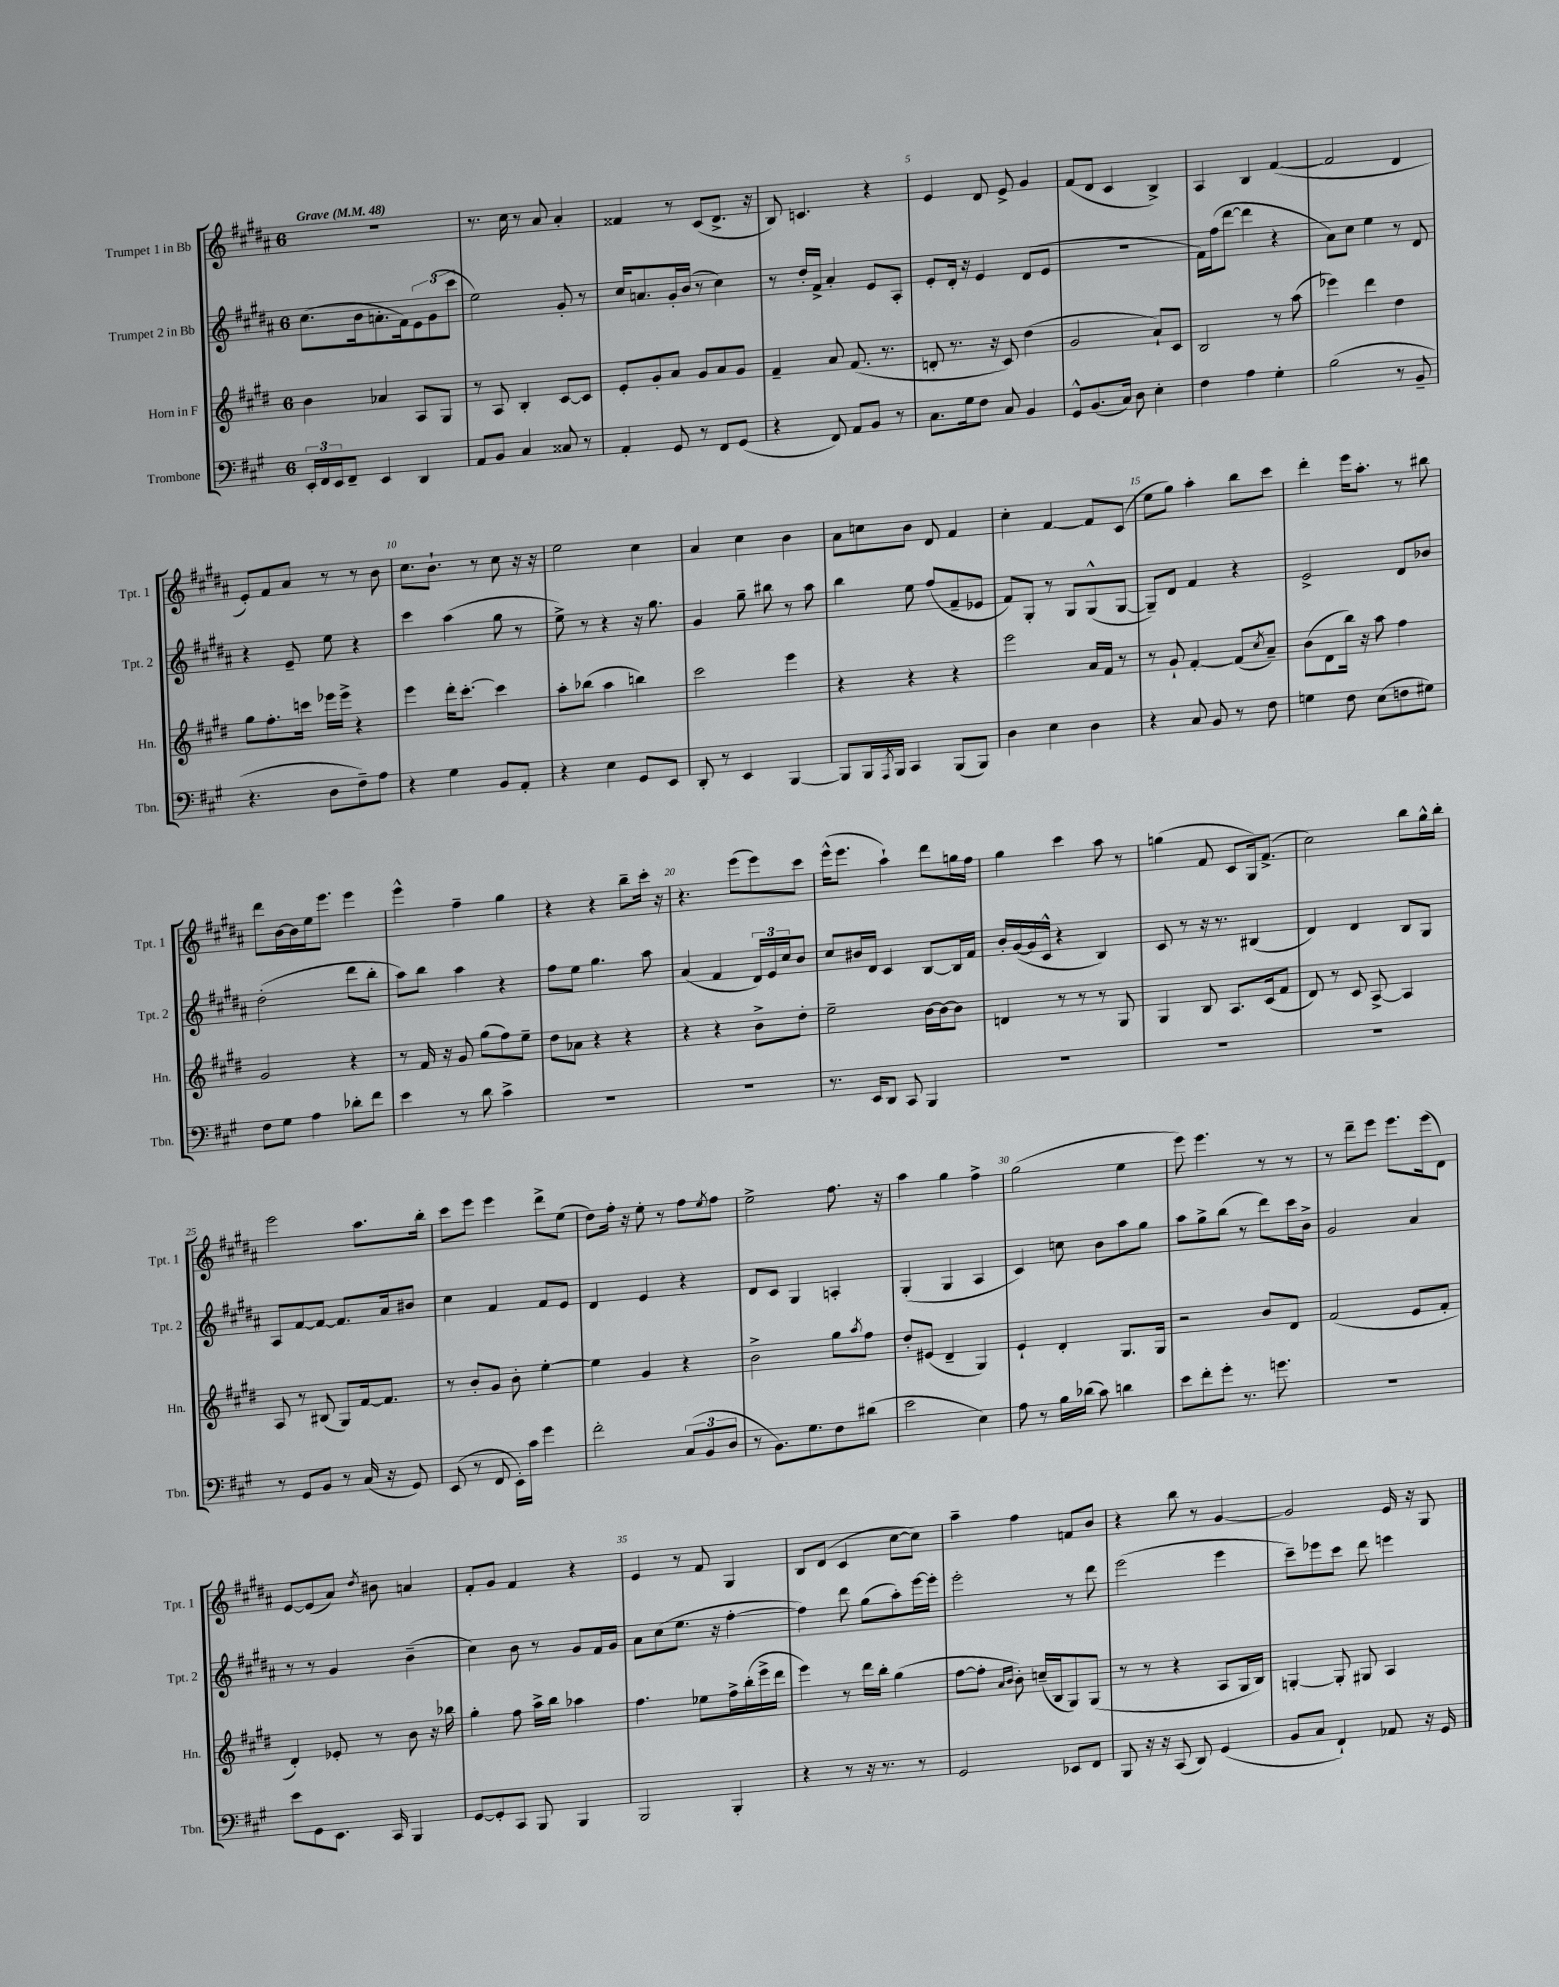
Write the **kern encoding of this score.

**kern	**kern	**kern	**kern
*part4	*part3	*part2	*part1
*staff4	*staff3	*staff2	*staff1
*I"Trombone	*I"Horn in F	*I"Trumpet 2 in Bb	*I"Trumpet 1 in Bb
*I'Tbn.	*I'Hn.	*I'Tpt. 2	*I'Tpt. 1
*clefF4	*clefG2	*clefG2	*clefG2
*k[f#c#g#]	*k[f#c#g#d#]	*k[f#c#g#d#a#]	*k[f#c#g#d#a#]
*M6/8	*M6/8	*M6/8	*M6/8
*MM48	*MM48	*MM48	*MM48
=1	=1	=1	=1
!	!	!	!LO:TX:a:B:t=Grave
24EE'/LL	4b\	(8.cc#\L	2.r
24FF#/	.	.	.
24EE/J	.	.	.
8FF#~/J	.	.	.
.	.	16b\k	.
4EE/	4a-X/	8.an'\	.
.	.	16f#\k)	.
4DD/	8A/L	12e\	.
.	.	(12g#\	.
.	8G#/J	.	.
.	.	12ccc#\J	.
=2	=2	=2	=2
8AA/L	8r	2ee\)	8.r
8BB/J	8A/	.	.
.	.	.	16cc#\
4C#/	4B'/	.	8r
.	.	.	8a#/
8C##X/	[8c#/L	8g#'/	4a#'/
8r	8c#/J]	8r	.
=3	=3	=3	=3
4AA'/	8e'/L	16cc#/KL	4f##X/
.	.	8.an/	.
.	8g#'/	.	.
8GG#/	8a/J	16g#'/L	8r
.	.	(16b/JJ	.
8r	8g#/L	8r	(8c#/L
8FF#/L	8a/	4cc#\)	8.d#^/J
(8GG#/J	8g#/J	.	.
.	.	.	16r
=4	=4	=4	=4
4r	4f#~/	8r	8B/)
.	.	16dd#'/LL	4.cn/
.	.	16f#^/JJ	.
8FF#/)	8a/	4a#'/	.
8AA/L	(8.f#/	.	.
8BB/J	.	8e/L	4r
.	8.r	.	.
8r	.	8A#'/J	.
=5	=5	=5	=5
8.C#\L	8dn'/	8e'/L	4e/
.	8.r	16d#'/Jk	.
16G#\k	.	16r	.
8F#\J	.	4e/	8d#/
.	16r	.	.
8C#/	8c#/)	.	8e^/
4BB/	(4dd#\	(8d#/L	4g#/
.	.	8e/J	.
=6	=6	=6	=6
8GG#^^/L	2g#/	2.r	(8f#/L
(8.BB/	.	.	8d#/J
.	.	.	4c#/
16C#/Jk)	.	.	.
8D\	.	.	.
4E'\	8a`/L)	.	4B^/)
.	8c#/J	.	.
=7	=7	=7	=7
4F#\	2B/	16f#\LL)	4A#/
.	.	(16ff#\J	.
.	.	[8ddd#\J	.
4A\	.	4ddd#\]	4B/
4G#'\	8r	4r	([4f#/
.	(8aa\	.	.
=8	=8	=8	=8
(2B\	4eee-X\)	8a#\L)	2f#/]
.	.	8cc#\J	.
.	4ddd#\	4ee\	.
8r	4dd#\	8r	4d#/
8BB~/	.	8d#/	.
!!LO:LB:g=z
=9	=9	=9	=9
4.r	8gg#\L	4r	8e'/L)
.	8.ff#'\	.	8f#/
.	.	8e~/	8a#/J
.	16cccn\Jk	.	.
8D\L	16eee-X\LL	8ee\	8r
.	16eee-^\JJ	.	.
8F#~\)	4r	4r	8r
8A\J	.	.	8b\
=10	=10	=10	=10
4r	4eee\	4ccc#\	8.cc#\L
.	.	.	8.b`\J
4G#\	16ddd#'\KL	(4aa#\	.
.	[8.ccc#'\J	.	.
.	.	.	8r
8BB/L	4ccc#\]	8gg#\	8cc#\
8AA'/J	.	8r	16r
.	.	.	16r
=11	=11	=11	=11
4r	8aa'\L	8ee^\)	2ee\
.	(8bb-X\J	8r	.
4E\	4aa\	4r	.
8GG#/L	4bbn\)	16r	4cc#\
.	.	8.gg#\	.
8EE/J	.	.	.
=12	=12	=12	=12
8DD'/	2ccc#\	4g#/	4a#/
8r	.	.	.
4EE/	.	8gg#~\	4cc#\
.	.	8bb#X\	.
[4BBB/	4eee\	8r	4b\
.	.	8aa#\	.
=13	=13	=13	=13
8BBB/L]	4r	4bb\	8a#\L
16BBB/L	.	.	8ccn\
8qAAA/	.	.	.
16BBB/JJ	.	.	.
4CC#/	4r	8ee\	8b\J
.	.	(8ff#/L	8d#/
(8BBB/L	4r	8f#~/	4f#/
8BBB/J)	.	8e-X/J	.
=14	=14	=14	=14
4D\	2eee\	8f#/L)	4cc#'\
.	.	8G#'/J	.
4E\	.	8r	[4f#/
.	.	8G#/L	.
4D\	16a/LL	(8G#^^/	8f#/L]
.	16f#/JJ	.	.
.	8r	[8G#/J	(8c#/J
=15	=15	=15	=15
4r	8r	8G#~/L])	8ee\L
.	8g#`/	8d#/J	8gg#\J)
8C#/	[4f#'/	4f#/	4aa#'\
8BB/	.	.	.
8r	(8f#/L]	4r	8bb\L
.	8qcc#/	.	.
8F#\	8a~/J)	.	8ccc#\J
=16	=16	=16	=16
4Gn\	(8b\L	2e^/	4ddd#'\
.	8d#\	.	.
8F#\	16bb\Jk)	.	16eee\KL
.	16r	.	8.aa#'\J
(8E\L	8aa\	.	.
8Fn\	4ff#\	8d#/L	8r
8G#X\J)	.	8b-X/J	8bb#X\
!!LO:LB:g=z
=17	=17	=17	=17
8F#\L	2g#/	(2dd#'\	8ddd#\L
8G#\J	.	.	[16b\L
.	.	.	16b\]
4A\	.	.	16ee\J
.	.	.	8.eee\J
8d-X'\L	4r	8ddd#\L	4eee\
8f#\J	.	8bb'\J	.
=18	=18	=18	=18
4e\	8r	8aa#\L)	4eee^^\
.	16f#/	8bb\J	.
.	16r	.	.
8r	8g#/	4aa#\	4ff#~\
8d\	(8gg#\L	.	.
4c#^\	8ff#\)	4r	4gg#\
.	8ee~\J	.	.
=19	=19	=19	=19
2.r	8dd#\L	8ff#\L	4r
.	8a-X\J	8ee\J	.
.	4r	4.gg#\	4r
.	4r	.	8bb~\L
.	.	8aa#\	16ccc#'\Jk
.	.	.	16r
=20	=20	=20	=20
2.r	4r	(4a#/	4.r
.	4r	4f#/	.
.	.	.	(8eee\L
.	8b^\L	24d#/LL)	8eee\)
.	.	24e/	.
.	.	24cc#/J	.
.	8dd#'\J	8b/J	8ccc#\J
=21	=21	=21	=21
8.r	2ee~\	8cc#/L	(16eee^^\KL
.	.	.	8.eee\J
.	.	16b#X/L	.
16EE/KL	.	16d#/JJ	.
8DD/J	.	4c#/	4aa#`\)
8CC#/	.	.	.
4BBB/	[16b\LL	[8B/L	8ddd#\L
.	16b\J_	.	.
.	8b\J]	16B/L]	16ggn\L
.	.	16f#/JJ	16ff#\JJ
=22	=22	=22	=22
2.r	4dn/	16b'/LL	4gg#\
.	.	([16g#/	.
.	.	16g#/]	.
.	.	16c#^^/JJ	.
.	8r	4r	4ccc#\
.	8r	.	.
.	8r	4B/)	8aa#\
.	8G#/	.	8r
=23	=23	=23	=23
2.r	4G#/	8c#/	(4ggn\
.	.	8r	.
.	8B/	16r	8f#/
.	.	8.r	.
.	8.A/L	.	8c#/L
.	.	(4B#X/	16G#/k)
.	(16c#/k	.	(8.f#^/J
.	8f#/J	.	.
=24	=24	=24	=24
2.r	8d#/)	4d#/)	2cc#\)
.	8r	.	.
.	8c#/	4d#/	.
.	[8A^/	.	.
.	4A/]	8B/L	8bb\L
.	.	8G#/J	16gg#^^\L
.	.	.	16bb'\JJ
!!LO:LB:g=z
=25	=25	=25	=25
8r	8A/	8A#/L	2eee\
8GG#/L	8r	[8f#/	.
8BB/J	(8B#X/	8f#/J_	.
8r	8G#/L)	8.f#/L]	.
(16C#/	[16f#/k	.	8.aa#\L
16r	8.f#/J]	16a#/k	.
8GG#/)	.	8b#X/J	.
.	.	.	16bb'\Jk
=26	=26	=26	=26
(8EE/	8r	4cc#\	8ccc#\L
8r	8b'/L	.	8eee\J
8FF#/	8g#/J	4f#/	4eee\
16EE'\LL)	8b'\	.	.
16c#\JJ	.	.	.
4g#\	[4ee'\	8f#/L	8ddd#^\L
.	.	8e/J	(8ee\J
=27	=27	=27	=27
2f#'\	4ee\]	4d#/	8dd#\L)
.	.	.	16ff#'\Jk
.	.	.	16r
.	4g#/	4e/	8ee'\
.	.	.	8r
(12C#/L	4r	4r	8ff#\L
12BB/	.	.	.
.	.	.	8qee/
.	.	.	8ff#\J
12D/J	.	.	.
=28	=28	=28	=28
8r	2b^\	8d#/L	2ee^\
8.BB\L)	.	8c#/J	.
.	.	4G#/	.
8.G#\	.	.	.
8F#\	8gg#\L	4An'/	8.ff#\
.	8qaa/	.	.
(8d#X\J	8ff#\J	.	.
.	.	.	16r
=29	=29	=29	=29
2e\	8dd#'/L	(4G#'/	4aa#\
.	(8e#X/J	.	.
.	4d#~/	4G#/	4gg#\
4E\)	4G#/)	4A#/	4ff#^\
=30	=30	=30	=30
8A\	4e`/	4c#/)	(2gg#\
8r	.	.	.
16B\LL	4d#'/	8ccn\	.
(16d-X\JJ	.	.	.
8c#\)	.	8b\L	.
4dn\	8.G#/L	8aa#\	4ee\
.	.	8gg#\J	.
.	16G#/Jk	.	.
=31	=31	=31	=31
8e\L	2r	8aa#\L	8eee\)
8f#'\	.	8gg#^\	4.eee\
8g#'\J	.	(8bb\J	.
8.r	.	8r	.
.	8b/L	8ddd#\L)	8r
8.gn\	.	.	.
.	8d#/J	16ccc#\L	8r
.	.	16b^\JJ	.
=32	=32	=32	=32
2.r	(2f#/	2g#/	8r
.	.	.	8ddd#~\L
.	.	.	8eee\J
.	.	.	8.eee\L
.	8e/L	4a#/	.
.	.	.	(16eee\k
.	8f#'/J	.	8d#\J)
!!LO:LB:g=z
=33	=33	=33	=33
8e\L	4d#'/)	8r	[8e/L
8GG#\	.	8r	(8e/]
8.EE\J	8e-X'/	4g#/	8a#/J)
.	.	.	8qdd#/
.	8r	.	8b#X\
16CC#/	.	.	.
4BBB/	8b\	(4b~\	4an/
.	16r	.	.
.	16bb-X\	.	.
=34	=34	=34	=34
[8GG#/L	4gg#'\	4cc#\)	8f#'/L
8GG#'/]	.	.	8g#/J
8CC#/J	8ff#\	8b\	4f#/
8BBB/	16aa^\LL	8r	.
.	16bb\JJ	.	.
4BBB/	4aa-X\	8g#/L	4r
.	.	16f#/L	.
.	.	16g#/JJ	.
=35	=35	=35	=35
2BBB/	4.ff#\	8a#\L	4e/
.	.	(8cc#\	.
.	.	8.ee\J	8r
.	8ee-X\L	.	8f#/
.	.	16r	.
4BBB'/	16ff#^\L	[4ff#'\	4G#/
.	(16bb'\	.	.
.	16eee^\	.	.
.	16ddd#\JJ	.	.
=36	=36	=36	=36
4r	4eee\)	4ff#\])	8B/L
.	.	.	(8d#/J
8r	8r	8ddd#\	4c#/
16r	16ddd#\LL	(8gg#\L	.
8.r	16bb'\JJ	.	.
.	(4gg#\	8aa#'\)	[8cc#\L
8r	.	[16eee\L	8cc#\J])
.	.	16eee'\JJ]	.
=37	=37	=37	=37
2GG#/	[8ff#\L	2eee'\	4aa#~\
.	8ff#'\J]	.	.
.	16qqa/LL	.	.
.	16qqb/JJ	.	.
.	8b'\)	.	4ff#\
.	(16ccn~/LL	.	.
.	16B/J	.	.
8EE-X/L	8G#/)	8r	8fn/L
8FF#/J	(8G#/J	8ddd#\	8b/J
=38	=38	=38	=38
8BBB/	8r	(2eee\	4r
16r	8r	.	.
16r	.	.	.
(8CC#/	4r	.	8bb\
8DD/)	.	.	8r
(4GG#/	8A/L	4eee\	[4g#/
.	16G#/L	.	.
.	16B/JJ)	.	.
=39	=39	=39	=39
8BB/L	[4Gn'/	8ccc#~\L)	2g#/]
8C#/J	.	8eee-X\	.
4FF#`/)	8G'/]	8ccc#\J	.
.	8G#X/	8ddd#\	.
8AA-X/	4A/	4eeen\	16e/
.	.	.	16r
16r	.	.	8G#/
16GG#/	.	.	.
==	==	==	==
*-	*-	*-	*-
